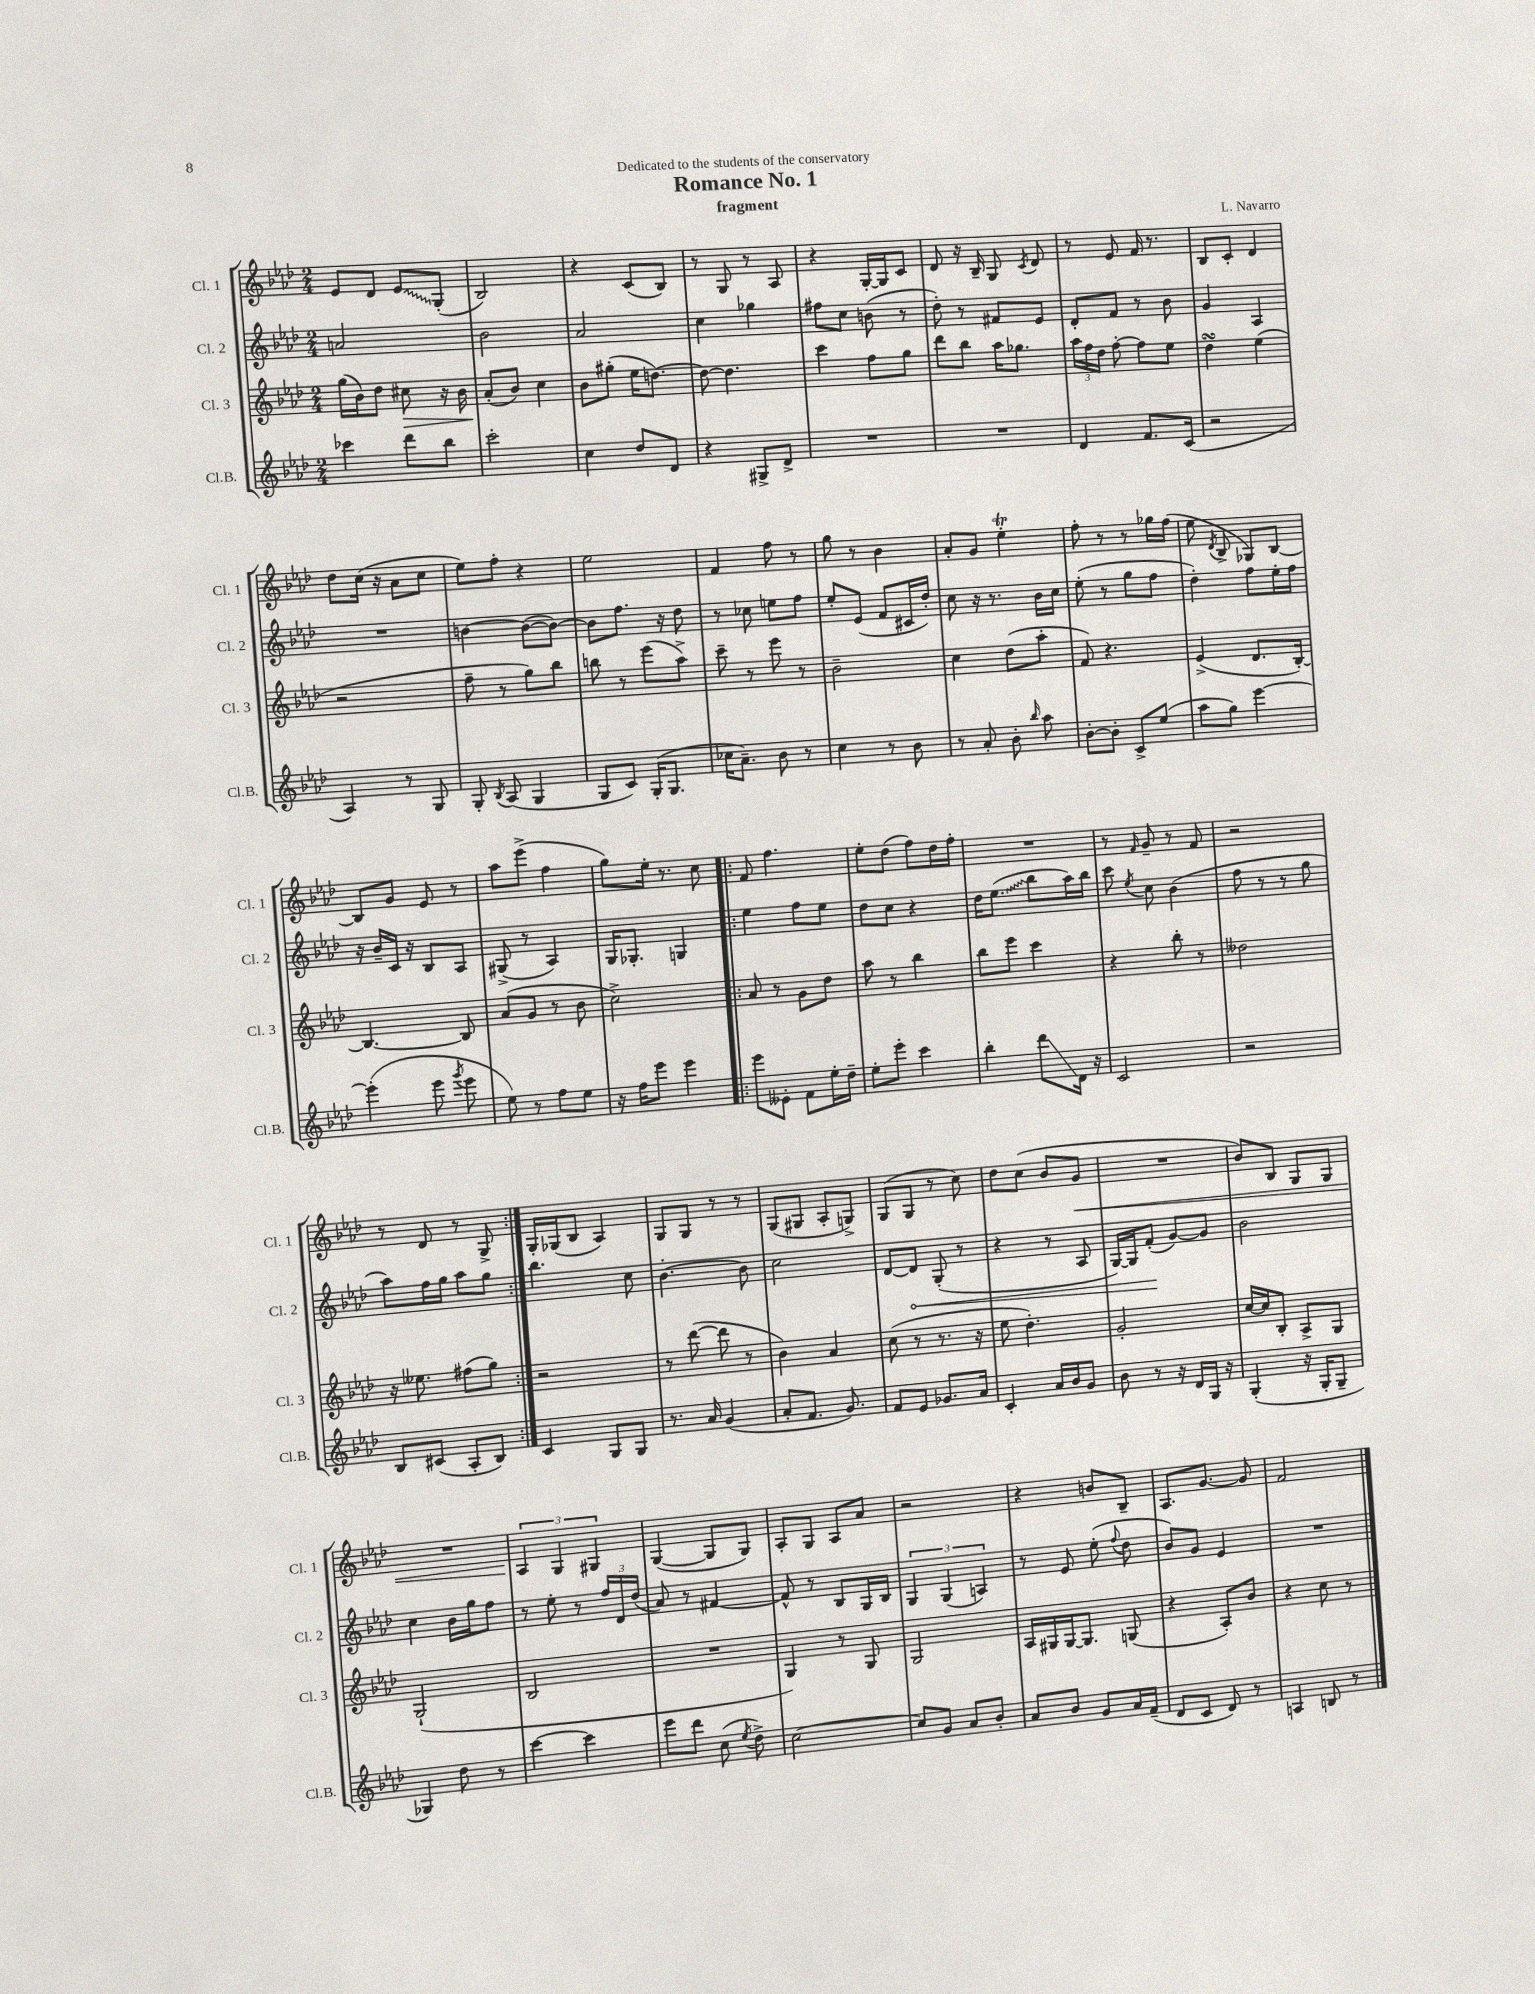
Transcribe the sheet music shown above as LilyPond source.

\header { title = "Romance No. 1" composer = "L. Navarro" subtitle = "fragment" dedication = "Dedicated to the students of the conservatory" }
<<
\new StaffGroup <<
\new Staff = "s0" \with { instrumentName = "Cl. 1" shortInstrumentName = "Cl. 1" } {
    \clef treble \key aes \major \numericTimeSignature \time 2/4
    \autoBeamOff ees'8[ des'8] \once \override Glissando.style = #'zigzag ees'8[\glissando g8]-.( |
    bes2) |
    r4 c'8[( bes8]) |
    r8 g8 r8 aes8 |
    r4 g16[~-. g16 c'8] |
    des'8 r16 bes16-- g8 \acciaccatura { c'8 } des'8 |
    r8 ees'8 f'16 r8. |
    bes8[ c'8]-. des'4 |
    des''8[ c''16]( r16 aes'8[ c''8] |
    ees''8[) f''8]-. r4 |
    ees''2 |
    f'4 f''8 r8 |
    g''8 r8 bes'4 |
    aes'8[-. g'8] ees''4-.\trill |
    f''8-. r8 r8 ges''16[ f''16]( |
    ees''8 \acciaccatura { des'8 } bes8-> ges8[) bes8]~ |
    bes8[ g'8] ees'8 r8 |
    aes''8[ ees'''8]->( f''4 |
    g''8[) ees''16]-. r8. c''8 |
    \repeat volta 2 { f'8 f''4. |
    ees''8[-. des''8]( f''8[) des''16 f''16]-. |
    R2 |
    r8 \grace { f'16 } g'8-- r8 f'8 |
    r2 |
    r8 des'8 r8 g8-> | }
    g16[-. ges16( bes8] aes4) |
    g8[ g8] r8 r8 |
    g8[( gis8] aes8[-. g8]->) |
    g8[( g8] r8 c''8) |
    des''8[ c''8]( bes'8[ g'8]\< |
    R2 |
    bes'8[) bes8] g8[ g8] |
    R2 |
    \tuplet 3/2 { aes4\! g4 gis4 } |
    g4~( g8[ g8]) |
    aes8[-. g8] aes8[ aes'8] |
    r2 |
    r4 b'8[ bes8]-- |
    aes8.[ g'8.]~ g'8 |
    f'2 \bar "|." |
}
\new Staff = "s1" \with { instrumentName = "Cl. 2" shortInstrumentName = "Cl. 2" } {
    \clef treble \key aes \major \numericTimeSignature \time 2/4
    \autoBeamOff a'2 |
    bes'2 |
    aes'2 |
    c''4 ges''4 |
    fis''8[ c''8] b'8( r8 |
    des''8-.) r8 fis'8[ ees'8] |
    des'8[-. f'8] r8 bes'8 |
    g'4 aes4 |
    R2 |
    b'4~ b'8[~( b'8]~) |
    b'8[ f''8.] r16 des''8 |
    r8 ces''8 e''8[ f''8] |
    ees''8[-. ees'8]( f'8[ cis'16 des''16]-.) |
    c''8 r16 r8. bes'16[ c''16] |
    ees''8-.( r8 g''8[ f''8] |
    des''4-.) f''8[ ees''16-. f''16] |
    r16 bes'16[-- c'16] r16 bes8[ aes8] |
    gis8->( r8 aes4) |
    g16[ ges8.]-. g4 |
    \repeat volta 2 { ees''4 f''8[ ees''8] |
    des''8[ c''8] r4 |
    des''16[ \once \override Glissando.style = #'zigzag ees''8.]\glissando( bes''8[ aes''16) bes''16] |
    c'''8 \acciaccatura { ees''8 } c''8 bes'4( |
    f''8 r8 r8 g''8 |
    aes''8[) f''16 g''16] aes''8[ g''8] | }
    bes''4. c''8 |
    bes'4.~-. bes'8 |
    c''2 |
    des'8[~ \once \override Hairpin.circled-tip = ##t des'8]\< g8-.( r8 |
    r4 r8 aes8 |
    g16[~) g16 f'8]-.\!( g'8[~) g'8] |
    bes'2 |
    c''4 bes'16[ g''16 f''8] |
    r8 ees''8-. r8 \tuplet 3/2 { f''16[ des'16 des''16]( } |
    aes'8) r8 fis'4~ |
    fis'8-^ r8 bes8[ g16 bes16] |
    \tuplet 3/2 { g4 g4( a4) } |
    r8 ees'8 ees''8-.( \appoggiatura { f''8 } des''8 |
    bes'8[) g'8] ees'4 |
    R2 \bar "|." |
}
\new Staff = "s2" \with { instrumentName = "Cl. 3" shortInstrumentName = "Cl. 3" } {
    \clef treble \key aes \major \numericTimeSignature \time 2/4
    \autoBeamOff g''16[( bes'16) des''8] cis''8\> r16 bes'16 |
    aes'8[-.\!( bes'8]) c''4 |
    bes'8[ gis''8]-.( ees''16[ d''8.]~) |
    d''8~ d''4. |
    c'''4 f''8[ g''8] |
    des'''8[ bes''8] aes''16[ ges''8.] |
    \tuplet 3/2 { aes''16[ f''16 des''16] } f''8~-. f''8[ ees''8] |
    des''4\turn ees''4( |
    r2 |
    f''8-- r8 g''8[) bes''8] |
    b''8 r8 ees'''8[( aes''8]->) |
    c'''8-- r8 ees'''8 r8 |
    bes'2-- |
    c''4 des''8[( aes''8]-. |
    f'8) r4. |
    ees'4->( des'8.[ bes16]~-.) |
    bes4.~ bes8 |
    aes'8[( g'8] r8 bes'8 |
    c''2->) |
    \repeat volta 2 { aes'8 r8 g'8[ des''8] |
    aes''8 r8 bes''4 |
    bes''8[ ees'''8] c'''4 |
    r4 bes''8-. r8 |
    deses''2 |
    r16 eeses''8. fis''8[( g''8]) | }
    r2 |
    r8 des'''8~( des'''8 r8 |
    bes'4) aes'4 |
    c''8( r8 r8. r16 |
    ees''8 des''4.-.) |
    g'2-. |
    c''16[~ c''16 bes8]-. aes8[-> g8] |
    g2-!( |
    bes2 |
    R2 |
    g4) r8 g8 |
    g2 |
    aes16[ gis16 gis16~ gis8.] g8( |
    r4 aes8[-.) bes'8] |
    r4 c''8 r8 \bar "|." |
}
\new Staff = "s3" \with { instrumentName = "Cl.B." shortInstrumentName = "Cl.B." } {
    \clef treble \key aes \major \numericTimeSignature \time 2/4
    \autoBeamOff ces'''4 des'''8[ bes''8] |
    c'''2-. |
    c''4 des''8[ des'8] |
    r4 gis8[-> des'8]-> |
    R2 |
    R2 |
    des'4 f'8.[ c'16]( |
    r2 |
    aes4) r8 g8 |
    g8-. \acciaccatura { bes8 } aes8( g4 |
    g8[ c'8]) g16[-.( g8.] |
    ces''16[ aes'8.]--) bes'8 r8 |
    c''4 r8 bes'8 |
    r8 aes'8-. bes'8-. \grace { bes''16 } aes''8 |
    bes'8[~-. bes'8]-. c'8[-> ees''8]( |
    aes''8[ g''8]) ees'''4~ |
    ees'''4-.( ees'''8 \acciaccatura { g'''8 } ees'''8 |
    ees''8) r8 f''8[ ees''8] |
    r16 f''16[ ees'''8] ees'''4 |
    \repeat volta 2 { ees'''8[ eeses'8]-. f'8[ ees''16-. des''16]-- |
    ees''8[-. ees'''8]-. c'''4 |
    bes''4-. des'''8[\glissando des'16] r16 |
    c'2 |
    r2 |
    bes8[ cis'8]( aes8[-. bes8]) | }
    c'4 g8[ g8] |
    r8. aes'16 g'4( |
    aes'8[-. f'8.] g'8.) |
    f'8[ ees'8] ges'8.[ aes'16] |
    c'4-. aes'16[ bes'16 g'8] |
    bes'8 r8 r16 des'16[ g16] r16 |
    g4-.( r16 g16[-. g8]-- |
    ges4) des''8 r8 |
    c'''4~ c'''4 |
    ees'''8[ des'''8] c''8( \acciaccatura { ees''8 } des''8->) |
    c''2~ |
    c''8[ g'8] aes'8[ bes'8]-. |
    aes'8[ bes'8] g'8[ aes'16 f'16]--( |
    des'8[ c'8] des'8) r8 |
    a4 b8 r8 \bar "|." |
}
>>
>>
\layout { \context { \Score \remove "Bar_number_engraver" } }
